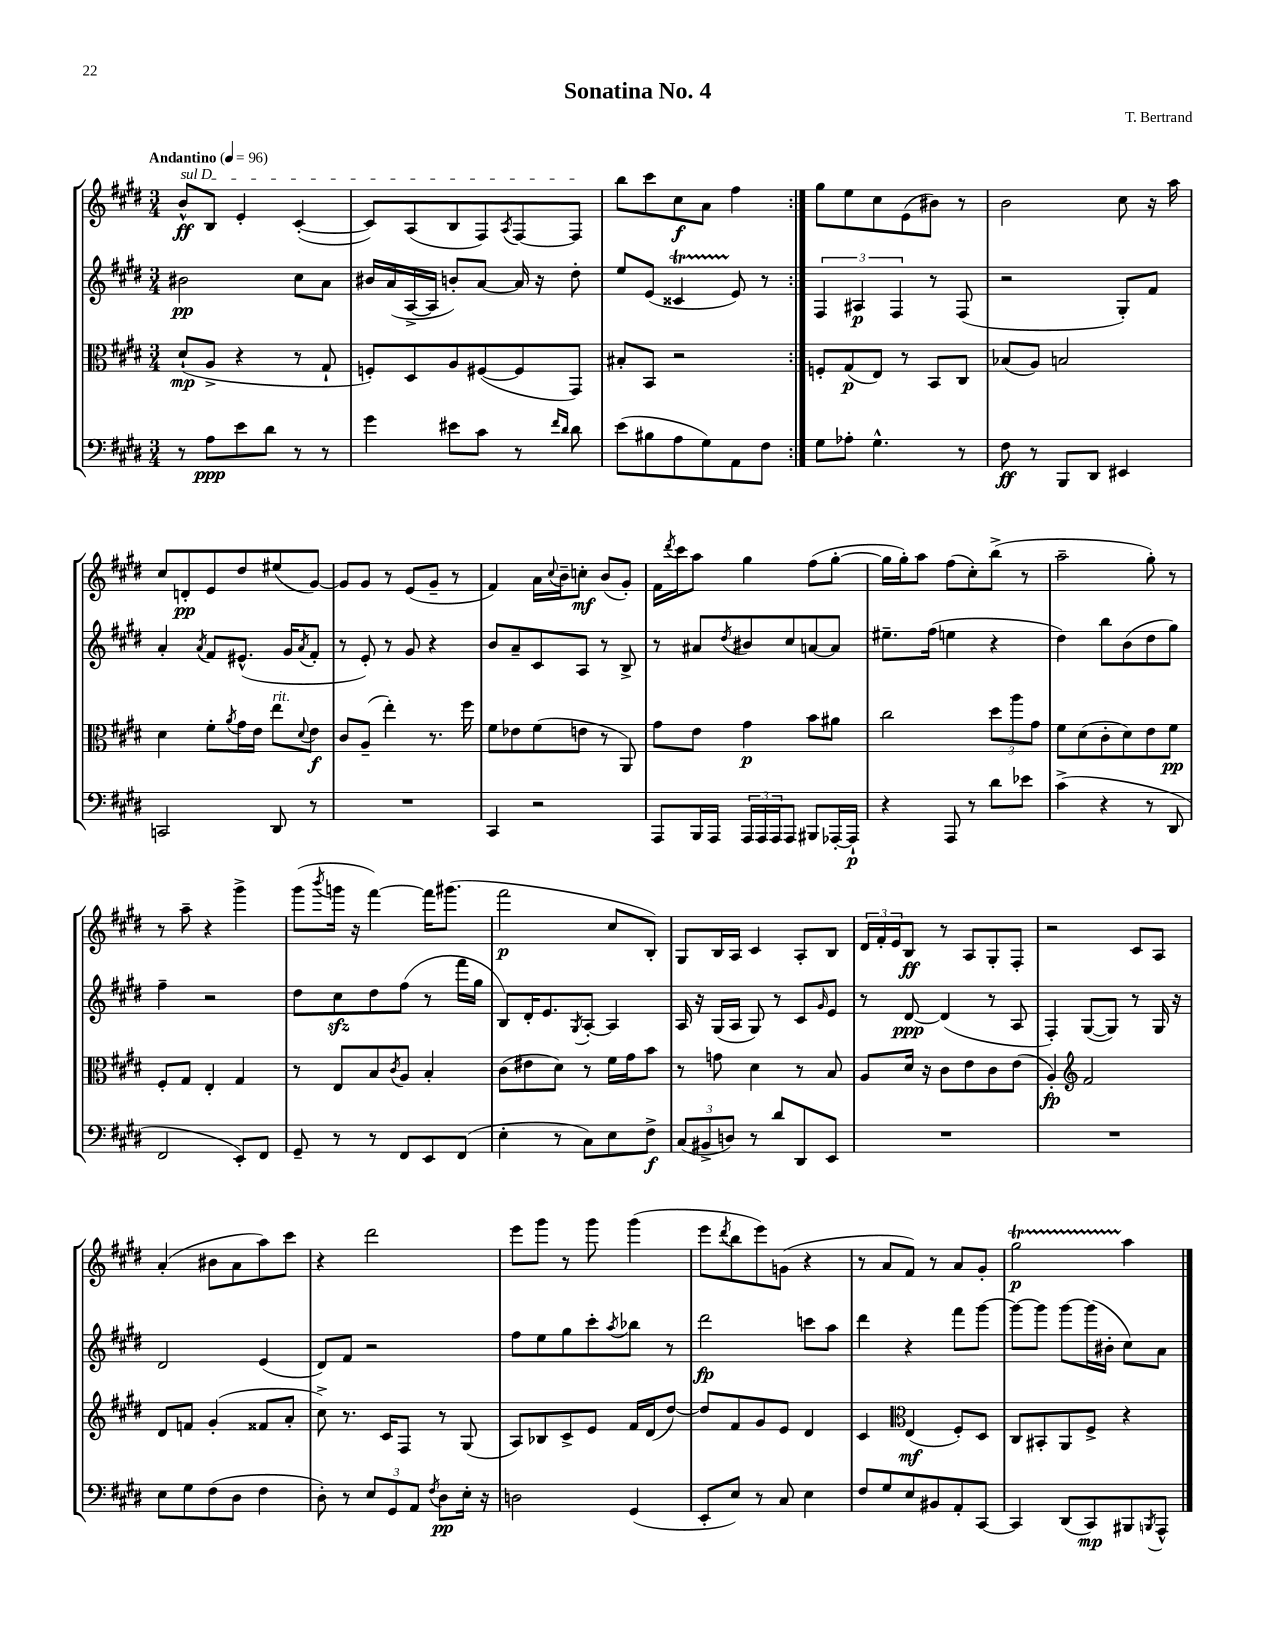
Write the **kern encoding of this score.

**kern	**kern	**kern	**kern
*staff4	*staff3	*staff2	*staff1
*clefF4	*clefC3	*clefG2	*clefG2
*k[f#c#g#d#]	*k[f#c#g#d#]	*k[f#c#g#d#]	*k[f#c#g#d#]
*M3/4	*M3/4	*M3/4	*M3/4
*MM96	*MM96	*MM96	*MM96
8r	(8d#`	2b#	8b^^
8A	8A^	.	8B
8e	4r	.	4e'
8d#	.	.	.
8r	8r	8cc#	([4c#'
8r	8G#`	8a	.
=	=	=	=
4g#	8F')	16b#	8c#])
.	.	(16a	.
.	8D#	[16A^	(8A
.	.	16A]	.
8e#	8A	8b')	8B
8c#	([8F#	[8a	8F#)
.	.	.	8qA
8r	8F#]	16a]	[8F#
.	.	16r	.
16qqf#	.	.	.
16qqd#	.	.	.
8d#	8GG#)	8dd#'	8F#]
=	=	=	=
(8e	8B#'	8ee	8bb
8B#	8BB	(8e	8ccc#
8A	2r	4c##	8cc#
8G#)	.	.	8a
8AA	.	8e)	4ff#
8F#	.	8r	.
=:|!	=:|!	=:|!	=:|!
8G#	8F'	6F#	8gg#
8A-'	(8G#	.	8ee
.	.	6A#	.
4.G#^^	8E)	.	8cc#
.	.	6F#	.
.	8r	.	(8e
.	8BB	8r	8b#)
8r	8C#	(8F#	8r
=	=	=	=
8F#	(8B-	2r	2b
8r	8A)	.	.
8BBB	2B	.	.
8DD#	.	.	.
4EE#	.	8G#')	8cc#
.	.	8f#	16r
.	.	.	16aa
=	=	=	=
2CC	4d#	4a'	8cc#
.	.	.	8d'
.	.	8qa	.
.	8f#'	8f#	8e
.	8qa	.	.
.	16g#	(8.e#^^	8dd#
.	16e	.	.
8DD#	8ee	.	(8ee#
.	.	16g#	.
.	8qqd#	8qa	.
8r	8e	8f#'	[8g#)
=	=	=	=
2.r	8c#	8r	8g#]
.	(8A~	8e')	8g#
.	4ee')	8r	8r
.	.	8g#	(8e
.	8.r	4r	8g#~
.	.	.	8r
.	16ff#	.	.
=	=	=	=
4CC#	8f#	8b	4f#)
.	8e-	8a~	.
2r	(8f#	8c#	16a
.	.	.	8qqcc#
.	.	.	16b~
.	8e	8A	8cc'
.	8r	8r	(8b
.	8AA)	8B^	8g#')
=	=	=	=
8AAA	8g#	8r	16f#
.	.	.	8qddd#
.	.	.	16ccc#
16BBB	8e	8a#	8aa
16AAA	.	.	.
.	.	8qdd#	.
24AAA	4g#	8b#	4gg#
24AAA	.	.	.
24AAA	.	.	.
8AAA	.	8cc#	.
8BBB#	8b	[8a	(8ff#
[16AAA-'	8a#	8a]	[8gg#'
16AAA-`]	.	.	.
=	=	=	=
4r	2cc#	8.ee#~	16gg#]
.	.	.	16gg#')
.	.	.	8aa
.	.	(16ff#	.
8AAA	.	4ee	(8ff#
8r	.	.	8cc#')
8d#	12dd#	4r	(8bb^
.	12aa	.	.
8e-	.	.	8r
.	12g#	.	.
=	=	=	=
(4c#^	8f#	4dd#)	2aa~
.	(8d#	.	.
4r	8c#'	8bb	.
.	8d#)	(8b	.
8r	8e	8dd#	8gg#')
8DD#	8f#	8gg#)	8r
=	=	=	=
2FF#	8F#'	4ff#~	8r
.	8G#	.	8aa~
.	4E'	2r	4r
8EE')	4G#	.	4ggg#^
8FF#	.	.	.
=	=	=	=
8GG#~	8r	8dd#	(8ggg#
.	.	.	8qbbb
8r	8E	8cc#	16ggg
.	.	.	16r
8r	8B	8dd#	[4fff#)
.	8qc#	.	.
8FF#	8A	(8ff#	.
8EE	4B'	8r	16fff#]
.	.	.	(8.ggg#
(8FF#	.	16fff#	.
.	.	16gg#	.
=	=	=	=
4E'	(8c#	8B)	2fff#
.	8e#	16d#'	.
.	.	8.e	.
8r	8d#)	.	.
.	.	8qG#	.
8C#)	8r	[8A'	.
8E	16f#	4A]	8cc#
.	16g#	.	.
8F#^	8b	.	8B')
=	=	=	=
(12C#	8r	16A	8G#
.	.	16r	.
12BB#^	.	.	.
.	8g	(16G#	16B
12D)	.	.	.
.	.	16A	16A
8r	4d#	8G#)	4c#
8d#	.	8r	.
8DD#	8r	8c#	8A'
.	.	16qqg#	.
8EE	8B	8e	8B
=	=	=	=
2.r	8A	8r	24d#
.	.	.	24f#'
.	.	.	24e
.	16d#	[8d#	8B
.	16r	.	.
.	8c#	(4d#]	8r
.	8e	.	8A
.	8c#	8r	8G#'
.	(8e	8A	8F#'
=	=	=	=
2.r	4A')	4F#')	2r
*	*clefG2	*	*
.	2f#	([8G#	.
.	.	8G#])	.
.	.	8r	8c#
.	.	16G#	8A
.	.	16r	.
=	=	=	=
8E	8d#	2d#	(4a'
8G#	8f	.	.
(8F#	(4g#'	.	8b#
8D#	.	.	8a
4F#	8f##	(4e	8aa)
.	8a'	.	8ccc#
=	=	=	=
8D#')	8cc#^)	8d#)	4r
8r	8.r	8f#	.
12E	.	2r	2ddd#
.	16c#	.	.
12GG#	.	.	.
.	8F#	.	.
12AA	.	.	.
8qF#	.	.	.
8D#	8r	.	.
16E'	(8G#	.	.
16r	.	.	.
=	=	=	=
2D	8A)	8ff#	8eee
.	8B-	8ee	8ggg#
.	8c#^	8gg#	8r
.	8e	8ccc#'	8ggg#
.	.	8qaa	.
(4GG#	16f#	8bb-	(4ggg#
.	(16d#	.	.
.	[8dd#)	8r	.
=	=	=	=
8EE'	8dd#]	2ddd#	8eee
.	.	.	8qddd#
8E)	8f#	.	8bb
8r	8g#	.	8eee)
8C#	8e	.	(8g
4E	4d#	8ccc	4r
.	.	8aa	.
=	=	=	=
8F#	4c#	4ddd#	8r
8G#	.	.	8a
*	*clefC3	*	*
8E	(4E	4r	8f#)
8BB#	.	.	8r
8AA'	8F#')	8fff#	8a
[8CC#	8D#	[8ggg#	8g#'
=	=	=	=
4CC#]	8C#	8ggg#_	2gg#
.	8BB#'	8ggg#]	.
(8DD#	8AA	[8ggg#	.
8CC#)	8F#^	(16ggg#]	.
.	.	16b#'	.
8BBB#	4r	8cc#)	4aa
8qBBB	.	.	.
8AAA^^	.	8a	.
==	==	==	==
*-	*-	*-	*-
